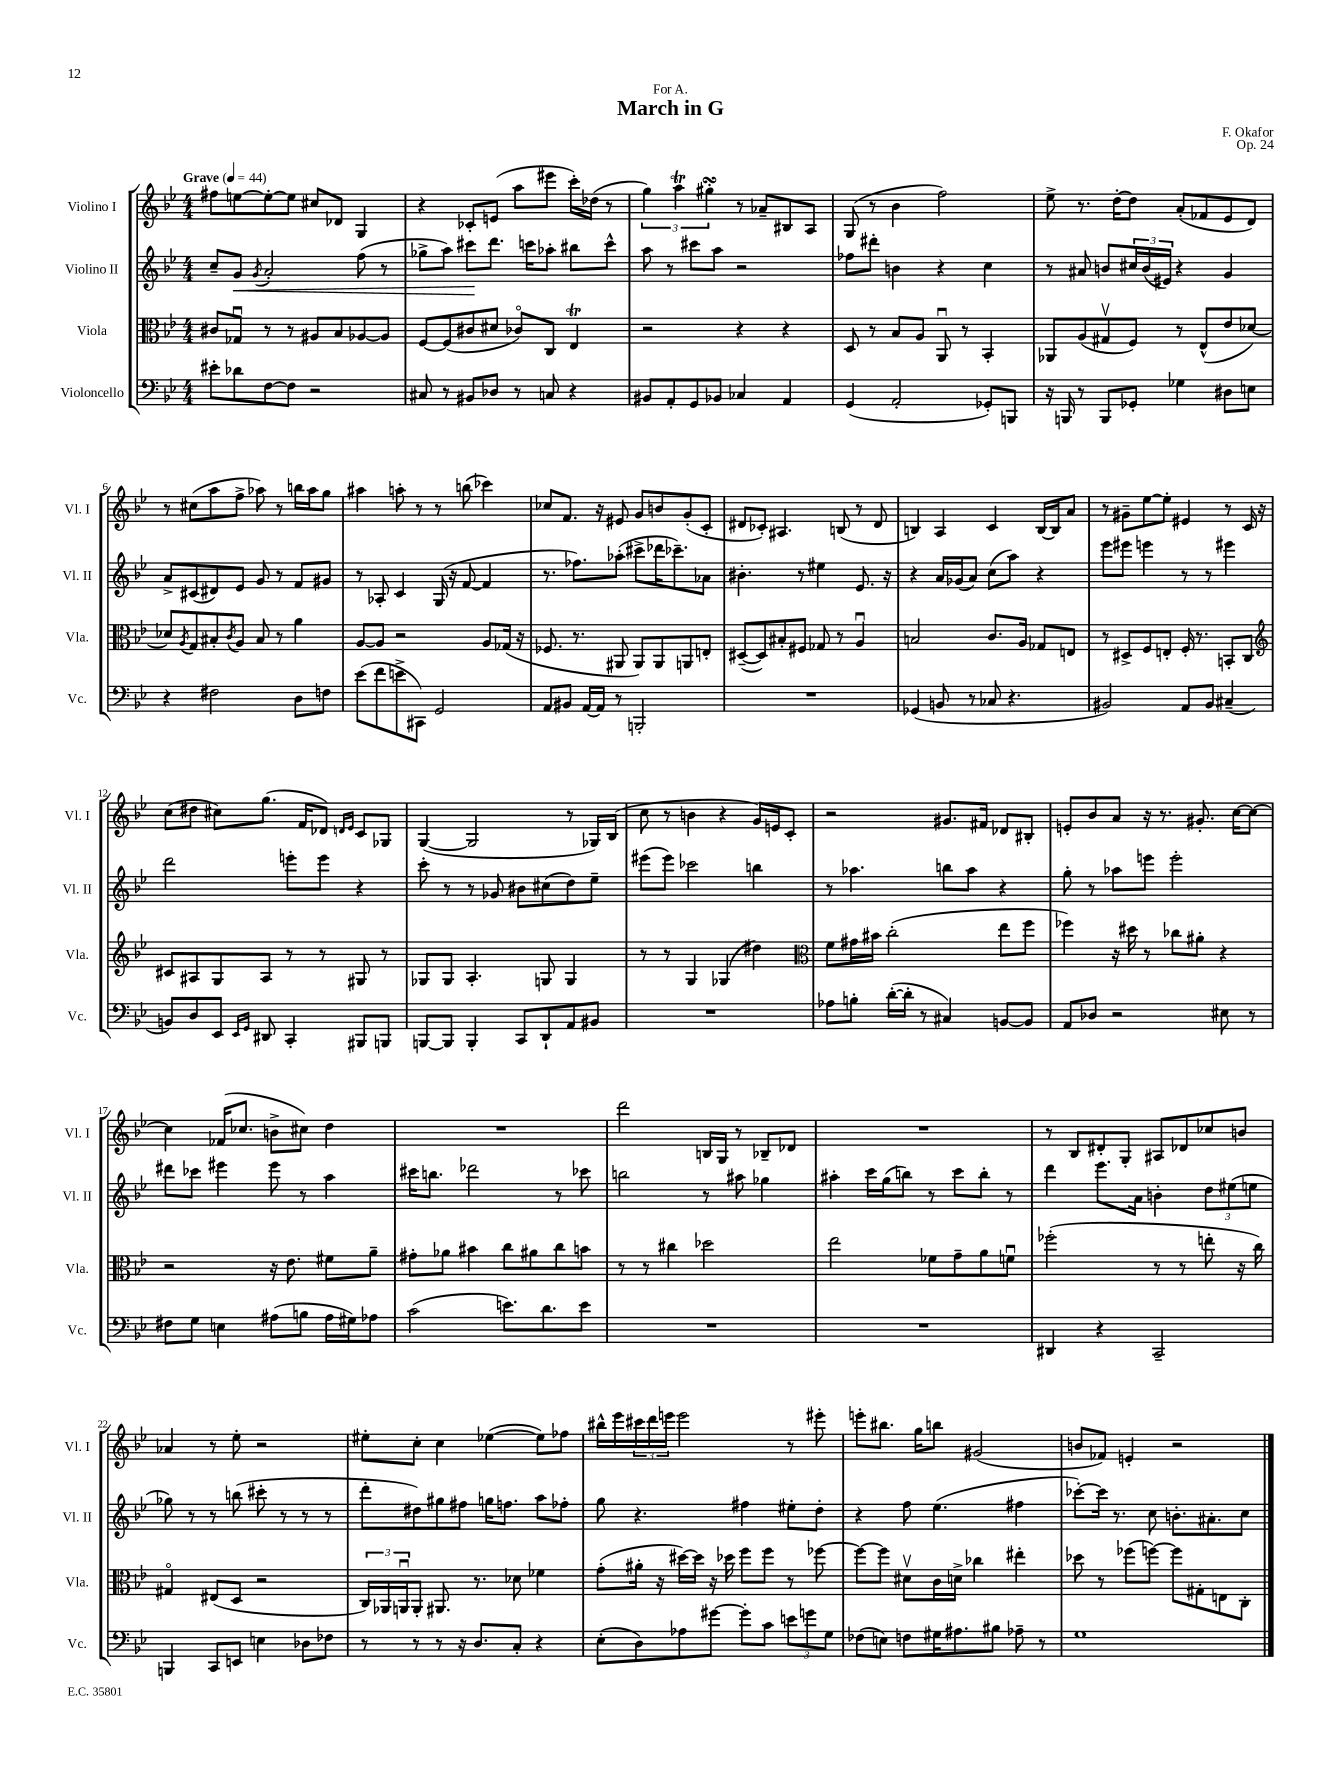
\header { title = "March in G" composer = "F. Okafor" dedication = "For A." opus = "Op. 24" }
<<
\new StaffGroup <<
\new Staff = "s0" \with { instrumentName = "Violino I" shortInstrumentName = "Vl. I" } {
    \clef treble \key bes \major \numericTimeSignature \time 4/4 \tempo "Grave" 4 = 44
    fis''8 e''8~ e''8~-. e''8 cis''8 des'8 g4 |
    r4 ces'8-. e'8( a''8 eis'''8 c'''16-.) des''16( r8 |
    \tuplet 3/2 { g''4) a''4\trill gis''4-.\turn } r8 aes'8-- bis8 a8 |
    g8( r8 bes'4 f''2) |
    ees''8-> r8. d''16~-. d''8 a'8-.( fes'8 ees'8 d'8) |
    r8 cis''8( a''8 f''8-> aes''8) r8 b''16 aes''16 g''8 |
    ais''4 a''8-. r8 r8 b''8( ces'''4) |
    ces''8 f'8. r16 eis'8 g'8 b'8 g'8-.( c'8-. |
    dis'8 ces'8-.) ais4. b8( r8 dis'8 |
    b4) a4 c'4 b16~ b16 a'8 |
    r8 gis'8-- ees''8~ ees''8-. eis'4 r8 c'16 r16 |
    c''8( dis''8 cis''8) g''8.( f'16 des'8) \grace { d'16 ees'16 } c'8 ges8 |
    g4~( g2 r8 ges16) bes16( |
    c''8 r8 b'4 r4 g'16) e'16 c'8-. |
    r2 gis'8. fis'16 des'8 bis8-. |
    e'8-. bes'8 a'8 r16 r8. gis'8.-. c''16~ c''8~ |
    c''4 fes'16( ces''8. b'8-> cis''8) d''4 |
    R1 |
    d'''2 b16 g16 r8 bes8-- des'8 |
    R1 |
    r8 bes8 dis'8-. g8-. ais8 des'8 ces''8 b'8 |
    aes'4 r8 ees''8-. r2 |
    eis''8-. c''8-. c''4 ees''4~( ees''8) fes''8 |
    bis''16-^ ees'''16 \tuplet 3/2 { cis'''16 d'''16 e'''16 } e'''2 r8 eis'''8-. |
    e'''8-. bis''8. g''16 b''8 gis'2( |
    b'8 fes'8) e'4-. r2 \bar "|." |
}
\new Staff = "s1" \with { instrumentName = "Violino II" shortInstrumentName = "Vl. II" } {
    \clef treble \key bes \major \numericTimeSignature \time 4/4
    c''8-- g'8\< \acciaccatura { g'8 } a'2-. f''8( r8 |
    ges''8-> a''8) cis'''8\! d'''8. c'''16 aes''8-. bis''8 c'''8-^ |
    a''8 r8 cis'''8 a''8 r2 |
    fes''8 dis'''8-. b'4 r4 c''4 |
    r8 ais'8 b'8 \tuplet 3/2 { cis''16 b'16( eis'16) } r4 g'4 |
    a'8-> cis'8( dis'8) ees'8 g'8 r8 f'8 gis'8 |
    r8 aes8-. c'4 g16( r16 f'8~ f'4 |
    r8. fes''8.) aes''8-.( cis'''8-> des'''16 ces'''8.--) aes'8 |
    bis'4.-. r8 eis''4 ees'8. r16 |
    r4 a'16 ges'16( a'8) c''8( a''8) r4 |
    ees'''8 eis'''8 e'''4 r8 r8 eis'''4 |
    d'''2 e'''8-. e'''8 r4 |
    c'''8-. r8 r8 ges'8 bis'8 cis''8( d''8) ees''8-- |
    eis'''8( eis'''8) ces'''2 b''4 |
    r8 aes''4. b''8 aes''8 r4 |
    g''8-. r8 aes''8 e'''8 e'''2-. |
    dis'''8 ces'''8 eis'''4 eis'''8 r8 a''4 |
    cis'''16 b''8. des'''2 r8 ces'''8 |
    b''2 r8 ais''8 ges''4 |
    ais''4-. c'''16 g''16( b''8) r8 c'''8 b''8-. r8 |
    d'''4 ees'''8. a'16 b'4-. \tuplet 3/2 { d''8 eis''8( e''8 } |
    ges''8) r8 r8 b''8( cis'''8-. r8 r8 r8 |
    d'''8-. dis''8) gis''8 fis''8 g''16 f''8. a''8 fes''8-. |
    g''8 r4. fis''4 eis''8-. d''8-. |
    r4 f''8 ees''4.( fis''4 |
    ces'''8~-.) ces'''16 r8. c''8 b'8.-. ais'8.-. c''8 \bar "|." |
}
\new Staff = "s2" \with { instrumentName = "Viola" shortInstrumentName = "Vla." } {
    \clef alto \key bes \major \numericTimeSignature \time 4/4
    cis'8 ges8\downbow r8 r8 ais8 bes8 aes8~ aes8 |
    f8~ f8( cis'8 dis'8 ces'8\flageolet) c8 ees4\trill |
    r2 r4 r4 |
    d8 r8 bes8 a8 a,8\downbow r8 bes,4-. |
    aes,8 a8( gis8\upbow f8) r8 ees8-^( ees'8 des'8~) |
    des'8 \acciaccatura { a8 } g8 bis8-. \acciaccatura { c'8 } a8 bis8 r8 a'4 |
    a8~ a8 r2 a8 ges16( r16 |
    fes8. r8. ais,8 ais,8) ais,8 a,8 e8-. |
    dis8~--( dis8) bis8-. fis8 ges8 r8 a4\downbow |
    b2 c'8. a16 ges8 e8 |
    r8 dis8-> f8 e8-. f16-. r8. b,8-. c8 |
    \clef treble cis'8 ais8 g8 ais8 r8 r8 gis8 r8 |
    ges8 ges8 a4.-. g8 g4 |
    r8 r8 g4 ges4( dis''4) |
    \clef alto f'8 gis'16 bis'16 c''2-.( ees''8 f''8 |
    fes''4) r16 dis''16 r8 ces''8 ais'8-. r4 |
    r2 r16 ees'8. fis'8 a'8-- |
    gis'8-. aes'8 bis'4 c''8 ais'8 c''8 b'8 |
    r8 r8 cis''4 des''2 |
    ees''2 fes'8 g'8-- a'8 f'8\downbow |
    fes''2-.( r8 r8 e''8-. r16 c''16) |
    gis4\flageolet eis8( d8 r2 |
    \tuplet 3/2 { c16) aes,16 a,16\downbow } a,8-. ais,8. r8. des'8 fes'4 |
    g'8-.( ais'16-. r16 dis''16~) dis''16 r16 des''16 f''8 f''8 r8 fes''8~ |
    fes''8~ fes''8 dis'8\upbow c'16 d'16-> ces''4 eis''4-. |
    des''8 r8 fes''8( f''8~) f''8 gis8-. e8 c8-. \bar "|." |
}
\new Staff = "s3" \with { instrumentName = "Violoncello" shortInstrumentName = "Vc." } {
    \clef bass \key bes \major \numericTimeSignature \time 4/4
    eis'8-. des'8 f8~ f8 r2 |
    cis8 r8 bis,8 des8 r8 c8 r4 |
    bis,8 a,8-. g,8 bes,8 ces4 a,4 |
    g,4( a,2-. ges,8-.) b,,8 |
    r16 b,,16 r8 b,,8 ges,8-. ges4 dis8 e8 |
    r4 fis2 d8 f8 |
    ees'8( f'8 e'8-> cis,8) g,2 |
    a,8 bis,8 a,16~ a,16 r8 b,,2-. |
    R1 |
    ges,4( b,8 r8 ces8 r4. |
    bis,2) a,8 bis,8 cis4--( |
    b,8) d8 ees,8 \grace { ees,16 g,16 } dis,8 c,4-. bis,,8 b,,8 |
    b,,8~ b,,8 b,,4-. c,8 d,8-! a,8 bis,8 |
    R1 |
    aes8 b8-. d'16~-.( d'16-. r8 cis4) b,8~ b,8 |
    a,8 des8 r2 eis8 r8 |
    fis8 g8 e4 ais8( b8 ais16 gis16) aes8 |
    c'2( e'8.) d'8. e'8 |
    R1 |
    R1 |
    dis,4 r4 c,2-- |
    b,,4 c,8 e,8 e4 des8 fes8 |
    r8 r8 r8 r16 d8. c8-. r4 |
    ees8-.( d8) aes8 gis'8~ gis'8-. c'8 \tuplet 3/2 { e'8 g'8 g8 } |
    fes8( e8) f8 gis16 ais8. bis8 aes8-- r8 |
    g1 \bar "|." |
}
>>
>>
